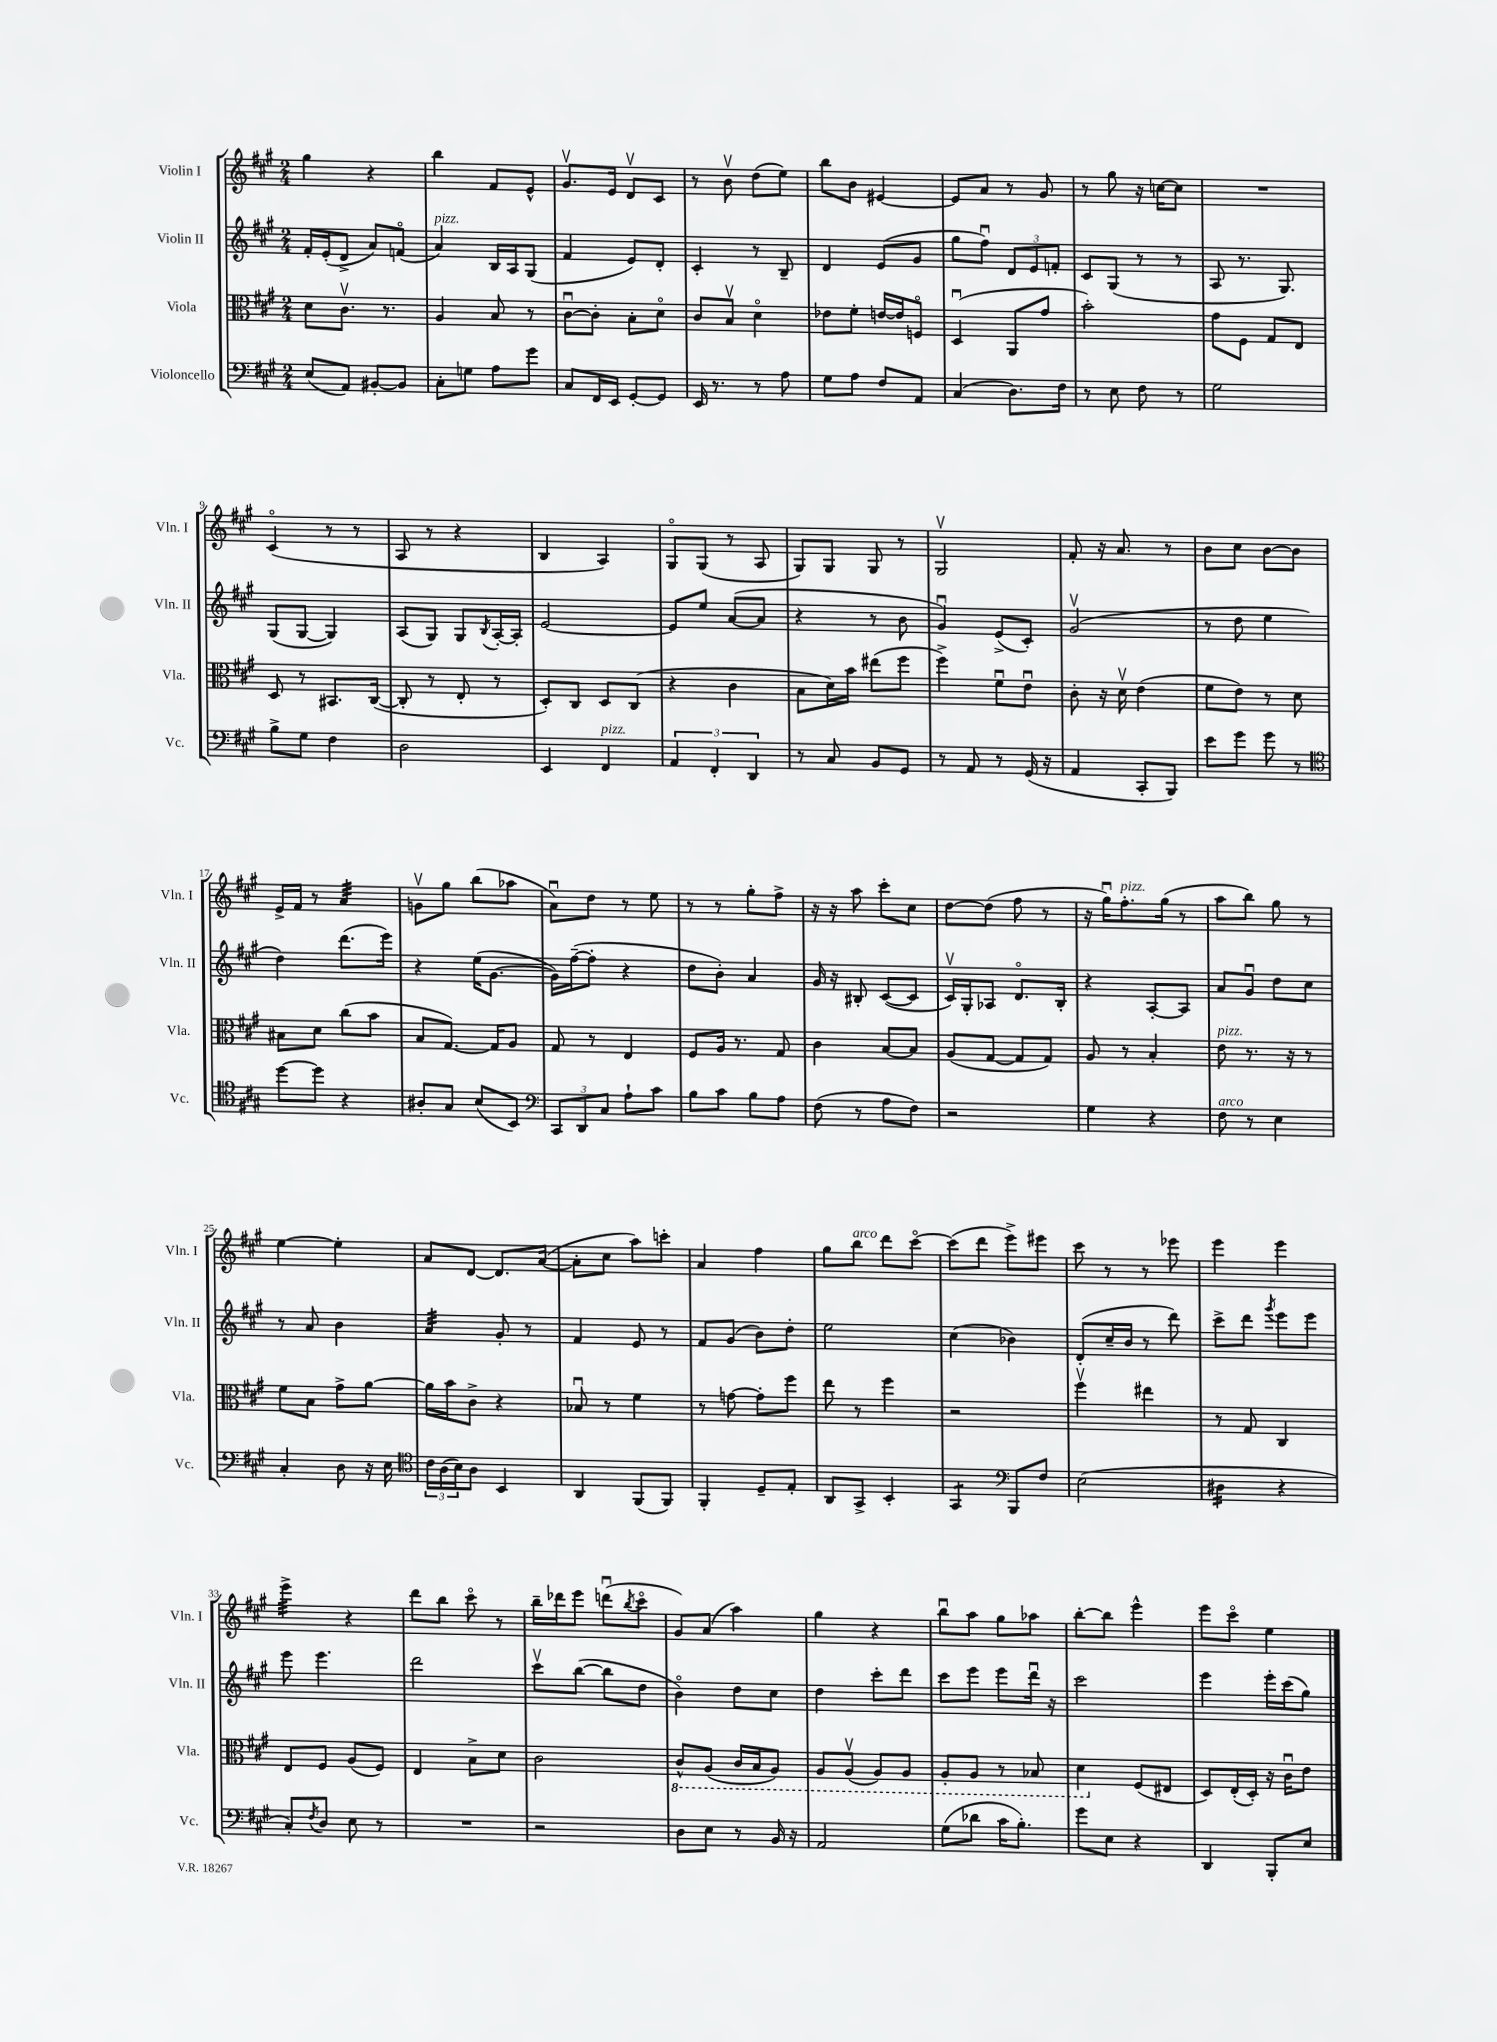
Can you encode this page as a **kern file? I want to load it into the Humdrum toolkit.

**kern	**kern	**kern	**kern
*staff4	*staff3	*staff2	*staff1
*clefF4	*clefC3	*clefG2	*clefG2
*k[f#c#g#]	*k[f#c#g#]	*k[f#c#g#]	*k[f#c#g#]
*M2/4	*M2/4	*M2/4	*M2/4
(8E/L	8d\L	16f#'/LL	4gg#\
.	.	(16e'/J	.
8AA/J)	8.c#v\J	8d^/J	.
[8BB#'/L	.	8a/L)	4r
.	8.r	.	.
8BB#/]J	.	(8fo/J	.
=	=	=	=
8C#'\L	4A/	4a/)	4bb\
8G\J	.	.	.
8A\L	8B/	16B/LL	8f#/L
.	.	16A/J	.
8g#\J	8r	(8G#/J	8e^^/J
=	=	=	=
8C#/L	[8c#u\L	4f#/	8.g#v/L
16FF#/L	8c#'\]J	.	.
16EE/JJ	.	.	16e/Jk
[8GG#'/L	8B'\L	8e/L)	8dv/L
8GG#/]J	8do\J	8d'/J	8c#/J
=	=	=	=
16EE/	8c#/L	4c#'/	8r
8.r	.	.	.
.	8Bv/J	.	8bv\
8r	4do\	8r	(8dd\L
8A\	.	8B~/	8ee\J)
=	=	=	=
8G#\L	8e-\L	4d/	8bb\L
8A\J	8f#'\J	.	8b\J
8F#/L	[16e/LL	(8e/L	[4e#/
.	16e/]J	.	.
8AA/J	8Fo/J	8g#/J	.
=	=	=	=
(4C#/	(4Du/	8gg#\L	8e#/]L
.	.	8ff#u\J)	8a/J
8.D\L)	8AA/L	12d/L	8r
.	.	12e/	.
.	8g#/J	.	8g#/
.	.	12f'/J	.
16F#\Jk	.	.	.
=	=	=	=
8r	2b'\)	8c#/L	8r
8E\	.	(8G#/J	8gg#\
8F#\	.	8r	16r
.	.	.	[16cc\LK
8r	.	8r	8cc\]J
=	=	=	=
2G#\	8g#\L	8A/	2r
.	8F#\J	8.r	.
.	8G#/L	.	.
.	.	8.G#/)	.
.	8E/J	.	.
=	=	=	=
8B^\L	8D/	(8G#/L	(4c#o/
8G#\J	8r	[8G#/J	.
4F#\	8.BB#/L	4G#/])	8r
.	.	.	8r
.	([16C#/Jk	.	.
=	=	=	=
2D\	8C#'/]	(8A/L	8A/
.	8r	8G#/J)	8r
.	8E'/	8G#/L	4r
.	.	8qB/	.
.	8r	[16A'/L	.
.	.	16A'/]JJ	.
=	=	=	=
4EE/	8D'/L)	[2e/	4B/
.	8C#/J	.	.
4FF#/	8D/L	.	4A/)
.	(8C#/J	.	.
=	=	=	=
6AA/	4r	8e/]L	8G#o/L
.	.	8ee/J	(8G#/J
6FF#'/	.	.	.
.	4c#\	([8a/L	8r
6DD/	.	.	.
.	.	8a/]J	8A/
=	=	=	=
8r	8B\L	4r	8G#/L)
8C#/	16d\L)	.	8G#/J
.	16b\JJ	.	.
8BB/L	(8ee#\L	8r	8G#/
8GG#/J	8ff#\J	8b\	8r
=	=	=	=
8r	4ff#^\)	4g#u/)	2G#v/
8AA/	.	.	.
8r	8f#u\L	(8e^/L	.
(16GG#/	8eu\J	8c#'/J)	.
16r	.	.	.
=	=	=	=
4AA/	8c#'\	(2g#v/	8f#'/
.	16r	.	16r
.	16dv\	.	8.a/
8CC#'/L	(4e\	.	.
8BBB/J)	.	.	8r
=	=	=	=
8e\L	8f#\L	8r	8b\L
8g#\J	8e\J)	8dd\	8cc#\J
8g#\	8r	4ee\	[8b\L
8r	8d\	.	8b\]J
=	=	=	=
*clefC4	*	*	*
[8dd\L	8B#\L	4dd\)	16e^/LL
.	.	.	16f#/JJ
8dd\]J	8d\J	.	8r
4r	(8cc#\L	(8.ddd\L	4a/
.	8b\J	.	.
.	.	16eee\Jk)	.
=	=	=	=
8A#'/L	8B/L	4r	8gv\L
8G#/J	[8.G#/J)	.	8gg#\J
(8B/L	.	(16ee\LK	(8bb\L
.	16G#/]LK	[8.g#\J	.
8BB/J)	8A/J	.	8aa-\J
=	=	=	=
*clefF4	*	*	*
12CC#/L	8G#/	16g#\]LL)	8au\L)
.	.	([16ff#~\J	.
12DD/	.	.	.
.	8r	8ff#'\]J	8dd\J
12C#/J	.	.	.
8A`\L	4E/	4r	8r
8c#\J	.	.	8ee\
=	=	=	=
8B\L	8F#/L	8dd\L	8r
8c#\J	16A/Jk	8b'\J)	8r
.	8.r	.	.
8B\L	.	4a/	8gg#'\L
8A\J	8G#/	.	8ff#^\J
=	=	=	=
(8F#\	4c#\	16g#/	16r
.	.	16r	16r
8r	.	8B#'/	8aa\
8A\L	[8B/L	([8c#/L	8ccc#'\L
8F#\J)	8B/]J	8c#/]J	8cc#\J
=	=	=	=
2r	(8A/L	16c#v/LL)	[8dd\L
.	.	16G#'/J	.
.	[8G#/J	8A-/J	(8dd\]J
.	8G#/]L	8.do/L	8ff#\
.	8G#/J)	.	8r
.	.	16B'/Jk	.
=	=	=	=
4G#\	8A/	4r	16r
.	.	.	16gg#u\LK)
.	8r	.	8.ff#'\
4r	4B'/	[8A'/L	.
.	.	.	(16gg#\Jk
.	.	8A/]J	8r
=	=	=	=
8F#\	8e\	8a/L	8aa\L
8r	8.r	8g#u/J	8bb\J)
4E\	.	8dd\L	8gg#\
.	16r	.	.
.	8r	8cc#\J	8r
=	=	=	=
4C#'/	8f#\L	8r	[4ee\
.	8B\J	8a/	.
8D\	8g#^\L	4b\	4ee'\]
16r	[8a\J	.	.
16E\	.	.	.
=	=	=	=
*clefC4	*	*	*
24c#\LL	16a\]LL	4a/	8a/L
(24A\	.	.	.
.	16b\J	.	.
24B\J)	.	.	.
8A\J	8c#^\J	.	[8d/J
4BB/	4r	8g#'/	8.d/]L
.	.	8r	.
.	.	.	([16a/Jk
=	=	=	=
4AA/	8B-u/	4f#/	8a'\]L
.	8r	.	8cc#\J
(8FF#/L	4f#\	8e/	8aa\L)
8FF#/J)	.	8r	8ccc'\J
=	=	=	=
4FF#'/	8r	8f#/L	4a/
.	[8g\	(8g#/J	.
8D~/L	8g'\]L	8b\L)	4ff#\
8E'/J	8ff#\J	8dd'\J	.
=	=	=	=
8AA/L	8ee\	2ee\	8gg#\L
8GG#^/J	8r	.	8bb\J
4BB'/	4ff#\	.	8ddd\L
.	.	.	[8ccc#o\J
=	=	=	=
4GG#/	2r	(4cc#\	(8ccc#\]L
.	.	.	8ddd\J
*clefF4	*	*	*
8BBB/L	.	4b-\)	8eee^\L)
8F#/J	.	.	8eee#\J
=	=	=	=
(2E\	4ff#v\	(8d'/L	8ccc#\
.	.	16cc#~/L	8r
.	.	16b/JJ	.
.	4ee#\	8r	8r
.	.	8ddd\)	8eee-\
=	=	=	=
4D#\	8r	8ccc#^\L	4eee\
.	8G#/	8ddd\J	.
.	.	8qggg#/	.
4r	4C#/	8eee\L	4eee\
.	.	8eee\J	.
=	=	=	=
8C#'/L)	8E/L	8eee\	4eee^\
8qF#/	.	.	.
8D/J	8F#/J	4.eee\	.
8E\	(8A/L	.	4r
8r	8F#/J)	.	.
=	=	=	=
2r	4E/	2ddd\	8ddd\L
.	.	.	8bb\J
.	8B^\L	.	8ccc#o\
.	8d\J	.	8r
=	=	=	=
2r	2c#\	8ccc#v\L	16bb~\LL
.	.	.	16ddd-\J
.	.	([8bb\J	8eee\J
.	.	8bb\]L	(8dddu\L
.	.	.	8qbb/
.	.	8dd\J	8ccc#o\J
=	=	=	=
8D\L	8C#^^/L	4bo\)	8g#/L)
8E\J	(8AA/J	.	(8a/J
8r	16C#/LL	8dd\L	4aa\)
.	16BB/J	.	.
16BB/	8AA/J)	8cc#\J	.
16r	.	.	.
=	=	=	=
2AA/	8AA/L	4dd\	4gg#\
.	(8AAv/J	.	.
.	8AA/L)	8ccc#'\L	4r
.	8AA/J	8ddd\J	.
=	=	=	=
(8G#\L	8AA'/L	8ccc#\L	8bbu\L
8d-\J	8AA/J	8eee\J	8aa\J
16c#\LK	8r	8eee\L	8gg#\L
8.B'\J)	.	.	.
.	8BB-/	16dddu\Jk	8aa-\J
.	.	16r	.
=	=	=	=
8g#\L	4D\	2ccc#\	[8bb'\L
8E\J	.	.	8bb\]J
4r	(8F#/L	.	4eee^^\
.	8E#/J	.	.
=	=	=	=
4DD/	8D/L)	4eee\	8eee\L
.	(16E'/L	.	8ccc#o\J
.	16D'/JJ)	.	.
8BBB'/L	16r	16eee'\LL	4ee\
.	16c#u\LK	(16ccc#\J	.
8E/J	8e\J	8gg#\J)	.
==	==	==	==
*-	*-	*-	*-
